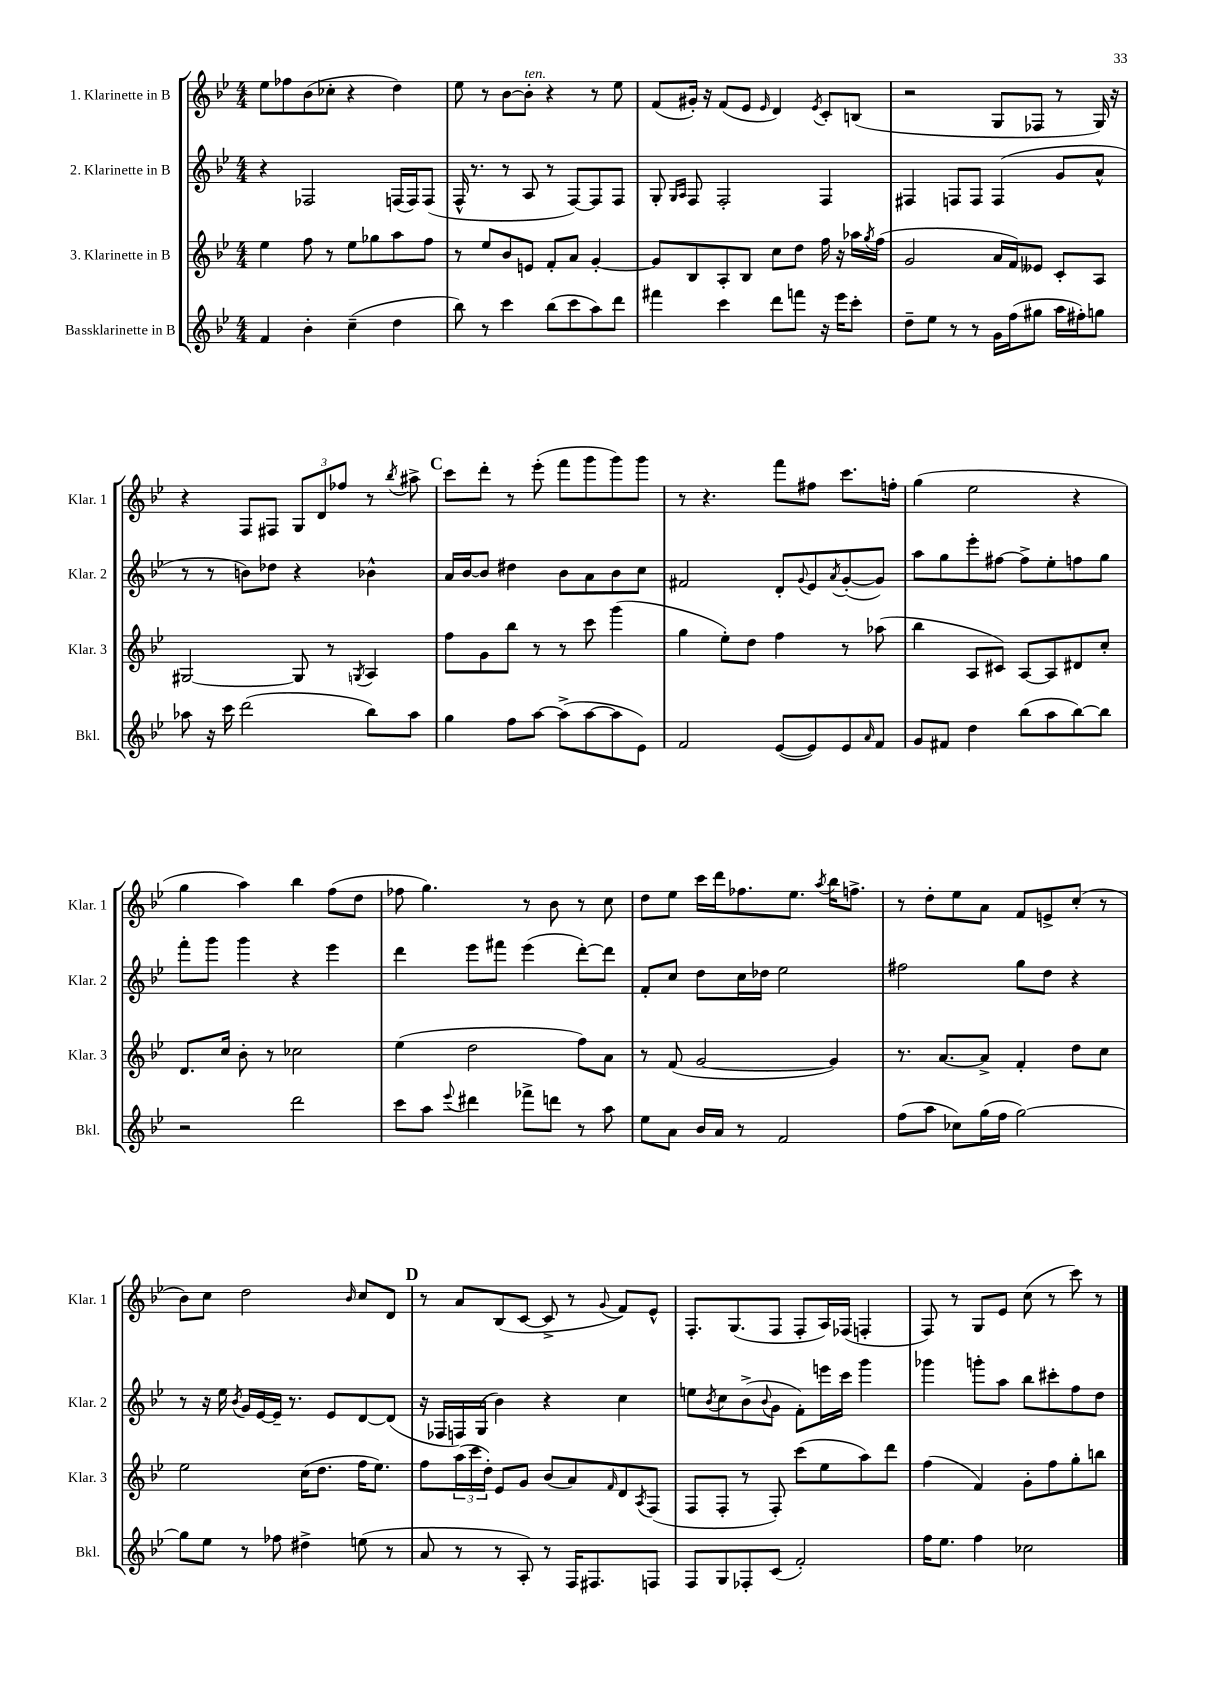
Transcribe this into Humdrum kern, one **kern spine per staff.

**kern	**kern	**kern	**kern
*part4	*part3	*part2	*part1
*staff4	*staff3	*staff2	*staff1
*I"Bassklarinette in B	*I"3. Klarinette in B	*I"2. Klarinette in B	*I"1. Klarinette in B
*I'Bkl.	*I'Klar. 3	*I'Klar. 2	*I'Klar. 1
*clefG2	*clefG2	*clefG2	*clefG2
*k[b-e-]	*k[b-e-]	*k[b-e-]	*k[b-e-]
*M4/4	*M4/4	*M4/4	*M4/4
=127	=127	=127	=127
4f/	4ee-\	4r	8ee-\L
.	.	.	8ff-X\
4b-'\	8ff\	2F-X/	(8b-\
.	8r	.	8cc-X'\J
(4cc~\	8ee-\L	.	4r
.	8gg-X\	.	.
4dd\	8aa\	(16Fn/LL	4dd\)
.	.	16F/J)	.
.	8ff\J	(8F/J	.
=128	=128	=128	=128
8bb-\)	8r	16F^^/	8ee-\
.	.	8.r	.
8r	8ee-/L	.	8r
4ccc\	8b-/	8r	[8b-\L
!	!	!	!LO:TX:a:i:t=ten.
.	8en/J	8A/	8b-'\J]
(8bb-\L	8f'/L	8r	4r
8ccc\	8a/J	[8F/L)	.
8aa\)	[4g'/	8F/]	8r
8ddd\J	.	8F/J	8ee-\
=129	=129	=129	=129
4fff#X\	8g/L]	8G'/	(8f/L
.	.	16qqG/LL	.
.	.	16qqA/JJ	.
.	8B-/	8F/	16g#X'/Jk)
.	.	.	16r
4ccc\	8A'/	2F'/	(8f/L
.	8B-/J	.	8e-/J
.	.	.	16qqe-/
8ddd\L	8cc\L	.	4d/)
8fffn\J	8dd\J	.	.
.	.	.	8qe-/
16r	16ff\	4F/	8c'/L
16eee-\KL	16r	.	.
8ccc'\J	16aa-X\LL	.	(8Bn/J
.	8qgg/	.	.
.	(16ff\JJ	.	.
=130	=130	=130	=130
8dd~\L	2g/	4F#X/	2r
8ee-\J	.	.	.
8r	.	8Fn/L	.
8r	.	8F/J	.
16g\LL	16a/LL	(4F/	8G/L
(16ff\J	16f/J)	.	.
8gg#X\J	8e--X/J	.	8F-X/J
16aa\LL	8c'/L	8g/L	8r
16ff#X'\J)	.	.	.
8ggn\J	8A/J	8a^^/J	16G/)
.	.	.	16r
!!LO:LB:g=z
=131	=131	=131	=131
8aa-X\	[2G#X/	8r	4r
16r	.	8r	.
16ccc\	.	.	.
(2ddd\	.	8bn\L)	8F/L
.	.	8dd-X\J	8F#X/J
.	8G#/]	4r	12G/L
.	.	.	12d/
.	8r	.	.
.	.	.	12ff-X/J
.	8qGn/	.	.
8bb-\L)	4A/	4b-X^^\	8r
.	.	.	8qbb-/
8aa-\J	.	.	8aa#X^\
!!LO:REH:place=s1:t=C
=132	=132	=132	=132
4gg\	8ff\L	16a/LL	8ccc\L
.	.	[16b-/J	.
.	8g\	8b-/J]	8ddd'\J
8ff\L	8bb-\J	4dd#X\	8r
[8aa\J	8r	.	(8eee-'\
(8aa^\L]	8r	8b-\L	8fff\L
[8aa\	8ccc\	8a\	8ggg\
8aa\]	(4ggg\	8b-\	8ggg\)
8e-\J)	.	8cc\J	8ggg\J
=133	=133	=133	=133
2f/	4gg\	2f#X/	8r
.	.	.	4.r
.	8ee-'\L)	.	.
.	8dd\J	.	.
([8e-/L	4ff\	8d'/L	8fff\L
.	.	8qqg/	.
8e-/])	.	8e-/	8ff#X\J
.	.	8qa/	.
8e-/	8r	([8g'/	8.ccc\L
16qqa/	.	.	.
8f/J	(8aa-X\	8g/J])	.
.	.	.	16ffn'\Jk
=134	=134	=134	=134
8g/L	4bb-\	8aa\L	(4gg\
8f#X/J	.	8gg\	.
4dd\	8A/L	8eee-'\	2ee-\
.	8c#X/J)	[8ff#X\J	.
(8bb-\L	[8A/L	8ff#^\L]	.
8aa\	8A/]	8ee-'\	.
[8bb-\)	8d#X/	8ffn\	4r
8bb-\J]	8cc'/J	8gg\J	.
!!LO:LB:g=z
=135	=135	=135	=135
2r	8.d/L	8fff'\L	4gg\
.	.	8ggg\J	.
.	16cc/Jk	.	.
.	8b-'\	4ggg\	4aa\)
.	8r	.	.
2ddd\	2cc-X\	4r	4bb-\
.	.	4eee-\	(8ff\L
.	.	.	8dd\J
=136	=136	=136	=136
8ccc\L	(4ee-\	4ddd\	8ff-X\
8aa\J	.	.	4.gg\)
8qqeee-/	.	.	.
4ddd#X\	2dd\	8eee-\L	.
.	.	8fff#X\J	.
8fff-X^\L	.	(4eee-\	8r
8dddn\J	.	.	8b-\
8r	8ff\L)	[8ddd'\L)	8r
8aa\	8a\J	8ddd\J]	8cc\
=137	=137	=137	=137
8ee-\L	8r	8f'/L	8dd\L
8a\J	(8f/	8cc/J	8ee-\J
16b-/LL	[2g/	8dd\L	16ccc\LL
16a/JJ	.	.	16ddd\J
8r	.	16cc\L	8.ff-X\
.	.	16dd-X\JJ	.
2f/	.	2ee-\	.
.	.	.	8.ee-\J
.	.	.	8qaa/
.	4g/])	.	16bb-\KL
.	.	.	8.ffn^\J
=138	=138	=138	=138
(8ff\L	8.r	2ff#X\	8r
8aa\J	.	.	8dd'\L
.	[8.a/L	.	.
8cc-X\L)	.	.	8ee-\
(16gg\L	8a^/J]	.	8a\J
16ff\JJ	.	.	.
[2gg\)	4f'/	8gg\L	8f/L
.	.	8dd\J	8en^/
.	8dd\L	4r	(8cc'/J
.	8cc\J	.	8r
!!LO:LB:g=z
=139	=139	=139	=139
8gg\L]	2ee-\	8r	8b-\L)
8ee-\J	.	16r	8cc\J
.	.	16ee-\	.
.	.	8qb-/	.
8r	.	16g/LL	2dd\
.	.	[16e-/	.
8ff-X\	.	16e-~/JJ]	.
.	.	8.r	.
4dd#X^\	(16cc\KL	.	.
.	8.dd\J	.	.
.	.	8e-/L	.
.	.	.	16qqb-/
(8een\	16ff\KL	[8d/	8cc/L
.	8.ee-\J)	.	.
8r	.	(8d/J]	8d/J
!!LO:REH:place=s1:t=D
=140	=140	=140	=140
8a/	8ff\L	16r	8r
.	.	16F-X/LL	.
8r	(24aa\L	16Fn/)	8a/L
.	24ccc\	.	.
.	.	(16G/JJ	.
.	24dd'\JJ)	.	.
8r	8e-/L	4b-\)	(8B-/
8A'/)	8g/J	.	[8c/J
8r	(8b-/L	4r	8c^/]
16F/KL	8a/)	.	8r
8.F#X/	.	.	.
.	16qqf/	.	8qqg/
.	8d/	4cc\	8f/L)
.	8qA/	.	.
8Fn/J	(8F/J	.	8e-^^/J
=141	=141	=141	=141
8F/L	8F/L	8een\L	8.F'/L
.	.	8qb-/	.
8G/	8F'/J	8cc\	.
.	.	.	(8.G/
8F-X'/	8r	(8b-^\	.
.	.	8qqb-/	.
(8c/J	8F'/)	8g\J	8F/J
2f'/)	(8ccc\L	8f'\L)	8F'/L
.	8ee-\	16eeen\L	16A/L)
.	.	16ccc\JJ	(16F-X/JJ
.	8aa\)	4ggg\	4Fn'/
.	8ddd\J	.	.
=142	=142	=142	=142
16ff\KL	(4ff\	4ggg-X\	8F/)
8.ee-\J	.	.	.
.	.	.	8r
4ff\	4f/)	8gggn'\L	8G/L
.	.	8aa\J	8e-/J
2cc-X\	8g'\L	8bb-\L	(8cc\
.	8ff\	8ccc#X'\	8r
.	8gg'\	8ff\	8ccc\)
.	8bbn\J	8dd\J	8r
==	==	==	==
*-	*-	*-	*-
